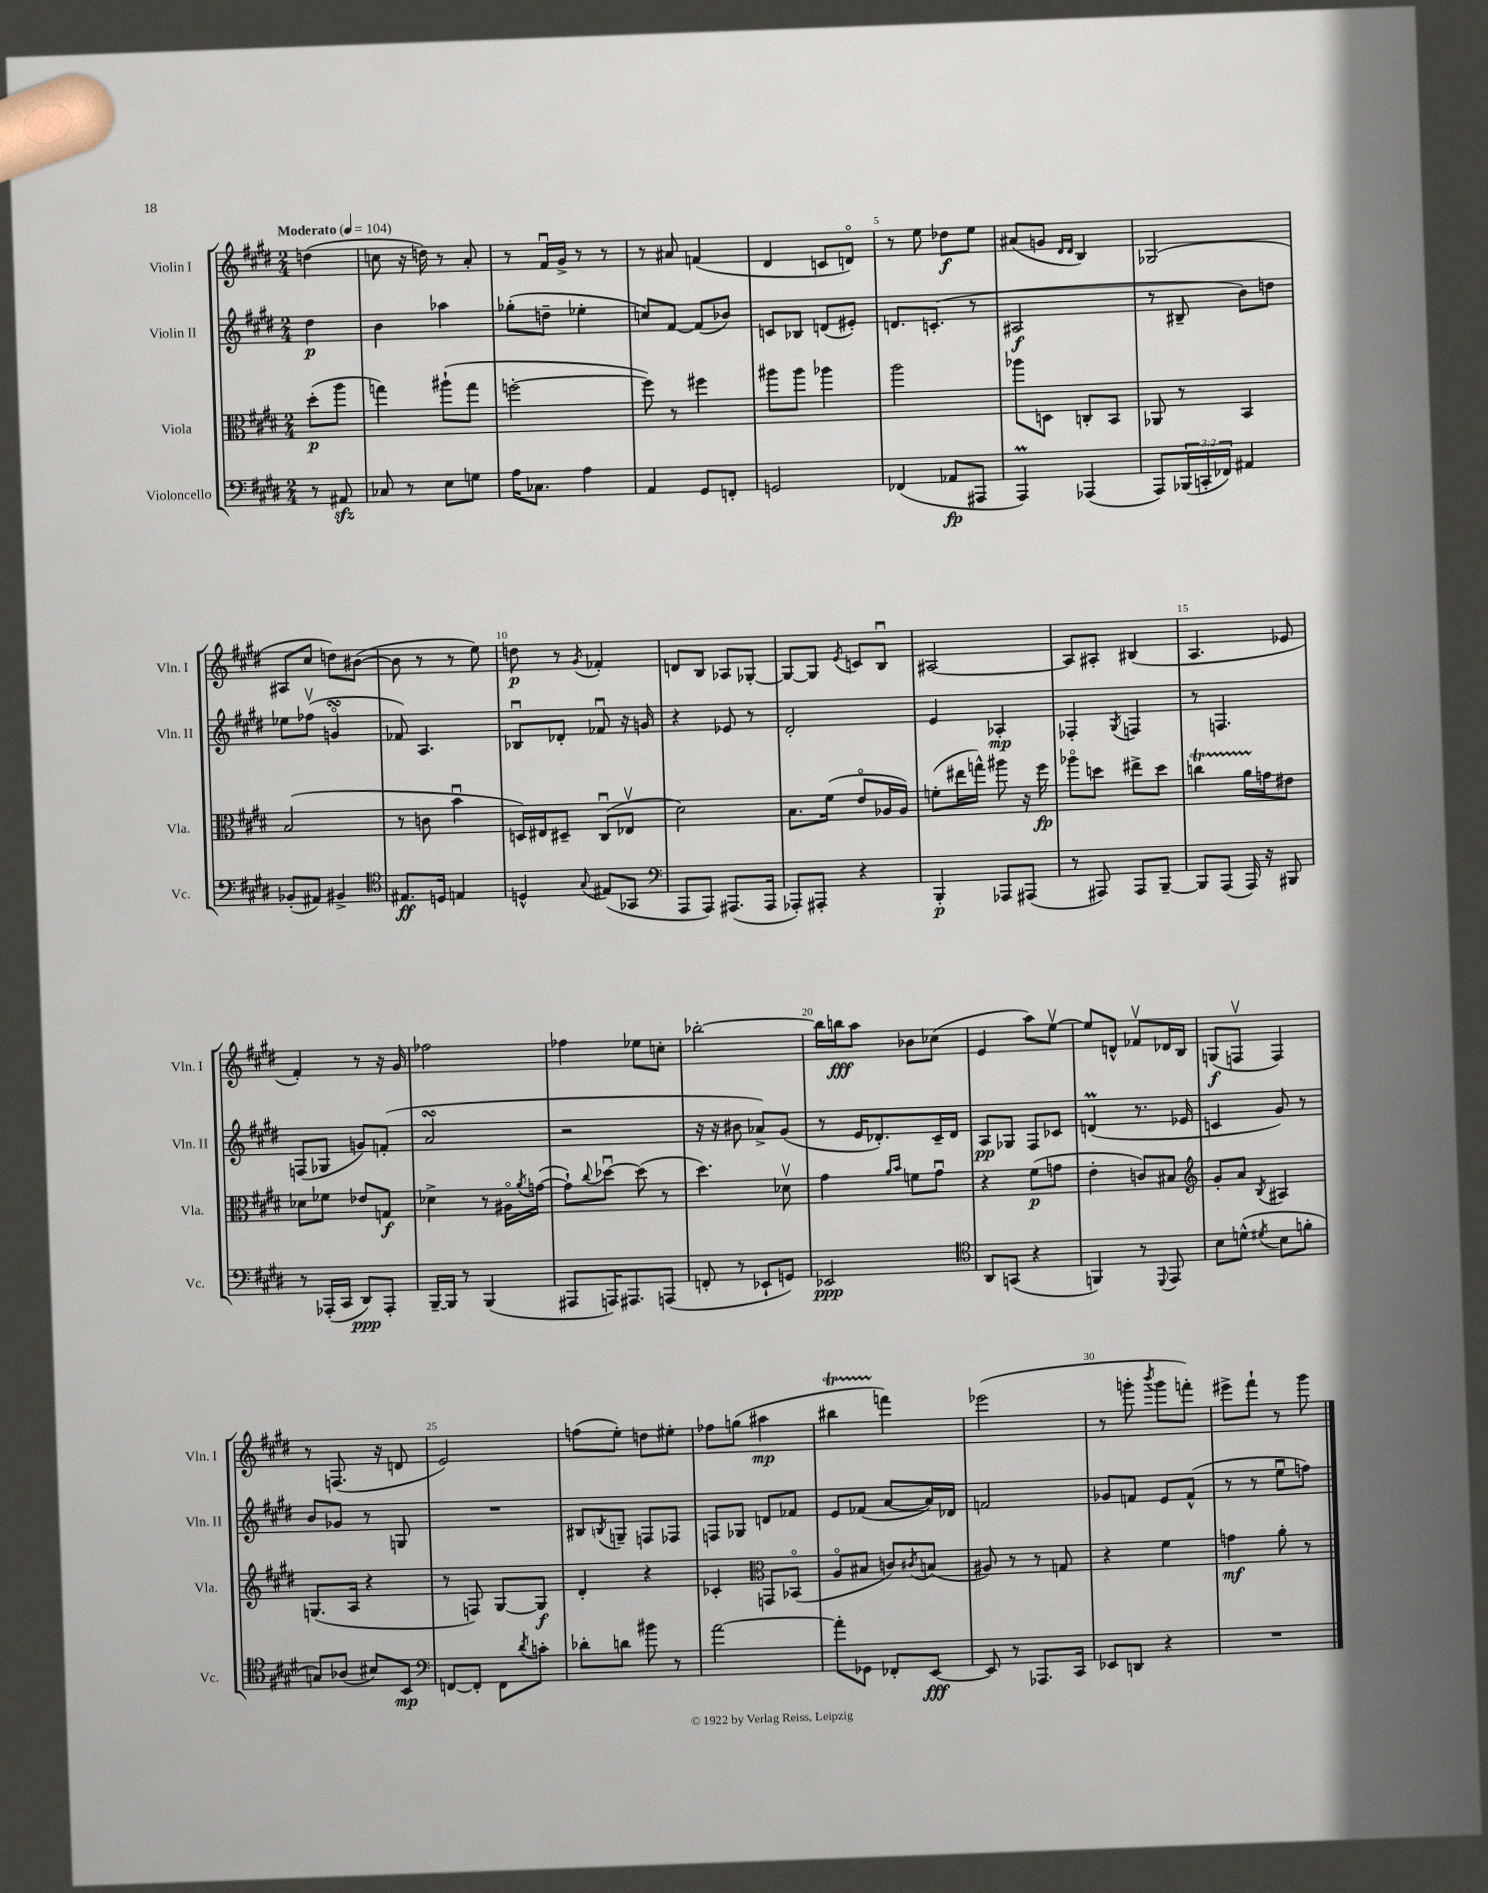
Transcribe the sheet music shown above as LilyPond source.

<<
\new StaffGroup <<
\new Staff = "s0" \with { instrumentName = "Violin I" shortInstrumentName = "Vln. I" } {
    \clef treble \key e \major \numericTimeSignature \time 2/4 \partial 4 \tempo "Moderato" 4 = 104
    d''4( |
    c''8 r16 d''16) r8 a'8-. |
    r8 fis'16\downbow gis'16-> r8 r8 |
    r8 ais'8 f'4( |
    dis'4 c'8 d'8\flageolet) |
    r8 e''8 des''8\f e''8 |
    ais'8( g'8 \grace { dis'16 dis'16 } b4) |
    ges2( |
    ais8 cis''8 d''8) bis'8~( |
    bis'8 r8 r8 e''8) |
    d''8\p r8 \acciaccatura { gis'8 } fes'4-. |
    d'8 b8 aes8 ges8~-. |
    ges8~ ges8 \acciaccatura { e'8 } c'8 b8\downbow |
    ais2~ |
    ais8 ais8-. bis4( |
    a4. ees'8 |
    fis'4-.) r8 r16 gis'16 |
    fes''2 |
    fes''4 ees''8 c''8-. |
    bes''2~-. |
    bes''16 b''16\fff a''8 bes'8 ces''8( |
    e'4 a''8) e''8~\upbow |
    e''8 d'8-^ fes'8\upbow des'16 b16 |
    g8\f( f8\upbow f4) |
    r8 f8.( r16 d'8 |
    e'2) |
    f''8( e''8-.) d''8 eis''8-. |
    fes''8 g''8( ais''4\mp |
    bis''4\startTrillSpan f'''4\stopTrillSpan) |
    ees'''2( |
    r8 g'''8-. \acciaccatura { b'''8 } g'''8 f'''8-.) |
    eis'''8-> fis'''8-! r8 gis'''8 \bar "|." |
}
\new Staff = "s1" \with { instrumentName = "Violin II" shortInstrumentName = "Vln. II" } {
    \clef treble \key e \major \numericTimeSignature \time 2/4 \partial 4
    dis''4\p |
    b'4 aes''4 |
    ges''8-.( d''8-- ees''4-. |
    c''8) fis'8~ fis'8( bes'8) |
    c'8 bes8 d'8( eis'8-.) |
    d'8. c'8.-.( r8 |
    ais2\f |
    r8 bis8-- b'8) d''8 |
    ees''8 fes''8\upbow( g'4\flageolet\turn |
    fes'8) a4. |
    bes8\downbow des'8-. fes'8\downbow r16 g'16 |
    r4 ees'8 r8 |
    dis'2-. |
    e'4 aes4-.\mp |
    fes4-. \acciaccatura { gis8 } f4 |
    r8 f4. |
    f8( ges8 g'8) f'8-.( |
    a'2\turn |
    r2 |
    r16 r16 bis'8 aes'8->) gis'8( |
    r8 e'16 des'8.-.) cis'16-- des'16 |
    a8\pp ges8 fis8 ces'8 |
    d'4\prall( r8. ees'16 |
    c'4 gis'8) r8 |
    b'8 ges'8 r8 g8 |
    R2 |
    bis8 \acciaccatura { b8 } g8-- f8 fes8 |
    f8 ges8 d'8 fes'8 |
    e'8 fes'8( a'8~ a'16) des'16 |
    f'2 |
    ges'8 f'8 e'8 f'8-^( |
    r8 r8 e''8\downbow f''8) \bar "|." |
}
\new Staff = "s2" \with { instrumentName = "Viola" shortInstrumentName = "Vla." } {
    \clef alto \key e \major \numericTimeSignature \time 2/4 \partial 4
    dis''8-.\p( a''8 |
    g''4) ais''8-!( g''8 |
    f''2~-. |
    f''8) r8 fis''4 |
    ais''8 ais''8 aes''4 |
    a''2 |
    aes''8 d8 c8-. b,8 |
    aes,8 r8 b,4 |
    b2( |
    r8 c'8 b'4\downbow |
    d16) eis16 dis8-- cis8\downbow( ees8\upbow |
    dis'2) |
    b8. fis'16( e'8\flageolet aes16 aes16) |
    f'8-.( eis''16 g''16-^) ais''8 r16 fis''16\fp |
    aes''8\flageolet d''8 eis''8-> d''8 |
    c''4\startTrillSpan a'16 g'16\stopTrillSpan eis'8 |
    des'8 fes'8 ees'8 g8\f |
    des'4-> r8 ais16\flageolet \acciaccatura { a'8 } g'16~( |
    g'8-!) \appoggiatura { cis''8 } des''8~\downbow des''8( r8 |
    dis''4.) des'8\upbow |
    gis'4 \grace { a'16 b'16 } f'8 gis'8\downbow |
    r4 fis'8\p( g'8 |
    e'4-. c'8) bis8 |
    \clef treble gis'8-. a'8 \acciaccatura { b8 } ais4 |
    g8.( a16 r4 |
    r8 f8) gis8~ gis8\f |
    dis'4-. r4 |
    ces'4-. \clef alto g,8 bes,8\flageolet( |
    a8\flageolet bis8 c'8) \acciaccatura { cis'8 } b8( |
    ais8) r8 r8 g8 |
    r4 fis'4 |
    g'4\mf a'8-. r8 \bar "|." |
}
\new Staff = "s3" \with { instrumentName = "Violoncello" shortInstrumentName = "Vc." } {
    \clef bass \key e \major \numericTimeSignature \time 2/4 \override Staff.TupletNumber.text = #tuplet-number::calc-fraction-text \partial 4
    r8 ais,8\sfz |
    ces8 r8 e8 g8 |
    a16 ces8. a4 |
    a,4 gis,8 f,8-. |
    g,2 |
    fes,4( aes,8\fp ais,,8 |
    a,,4\prall) aes,,4( |
    a,,8) \tuplet 3/2 { bes,,16( c,16-. fes,16) } ais,4 |
    bes,8-.( ais,8) bis,4-> |
    \clef tenor eis8.\ff d16 e4 |
    d4-^ \appoggiatura { gis8 } eis8( ges,8 |
    \clef bass a,,8 a,,8) ais,,8.( ais,,16 |
    aes,,8-.) ais,,8-. r4 |
    b,,4-.\p aes,,8 ais,,8( |
    r8 ais,,8) ais,,8 b,,8~-- |
    b,,8 a,,8( a,,16) r16 bis,,8 |
    r8 aes,,16-.( cis,16 dis,8\ppp) aes,,8-. |
    b,,16~-- b,,16 r8 b,,4( |
    ais,,8 a,,16) ais,,8. a,,8( |
    f,8-. r8 ees,8-! g,8) |
    ees,2\ppp |
    \clef tenor a,8 g,8( r4 |
    f,4) r8 \appoggiatura { dis,8 } e,8 |
    b8 d'8-^( \acciaccatura { dis'8 } b8 f'8-. |
    g8) aes8( bis8) b,8\mp |
    \clef bass f,8~ f,8-. f,8 \acciaccatura { dis'8 } c'8-. |
    des'8-. d'8 bis'8 r8 |
    a'2~ |
    a'8-. ges,8 fes,8-. e,8~\fff |
    e,8 r8 aes,,8. cis,16 |
    ees,8 d,8 r4 |
    R2 \bar "|." |
}
>>
>>
\layout { \context { \Score \override BarNumber.break-visibility = ##(#f #t #t) barNumberVisibility = #(every-nth-bar-number-visible 5) } }
